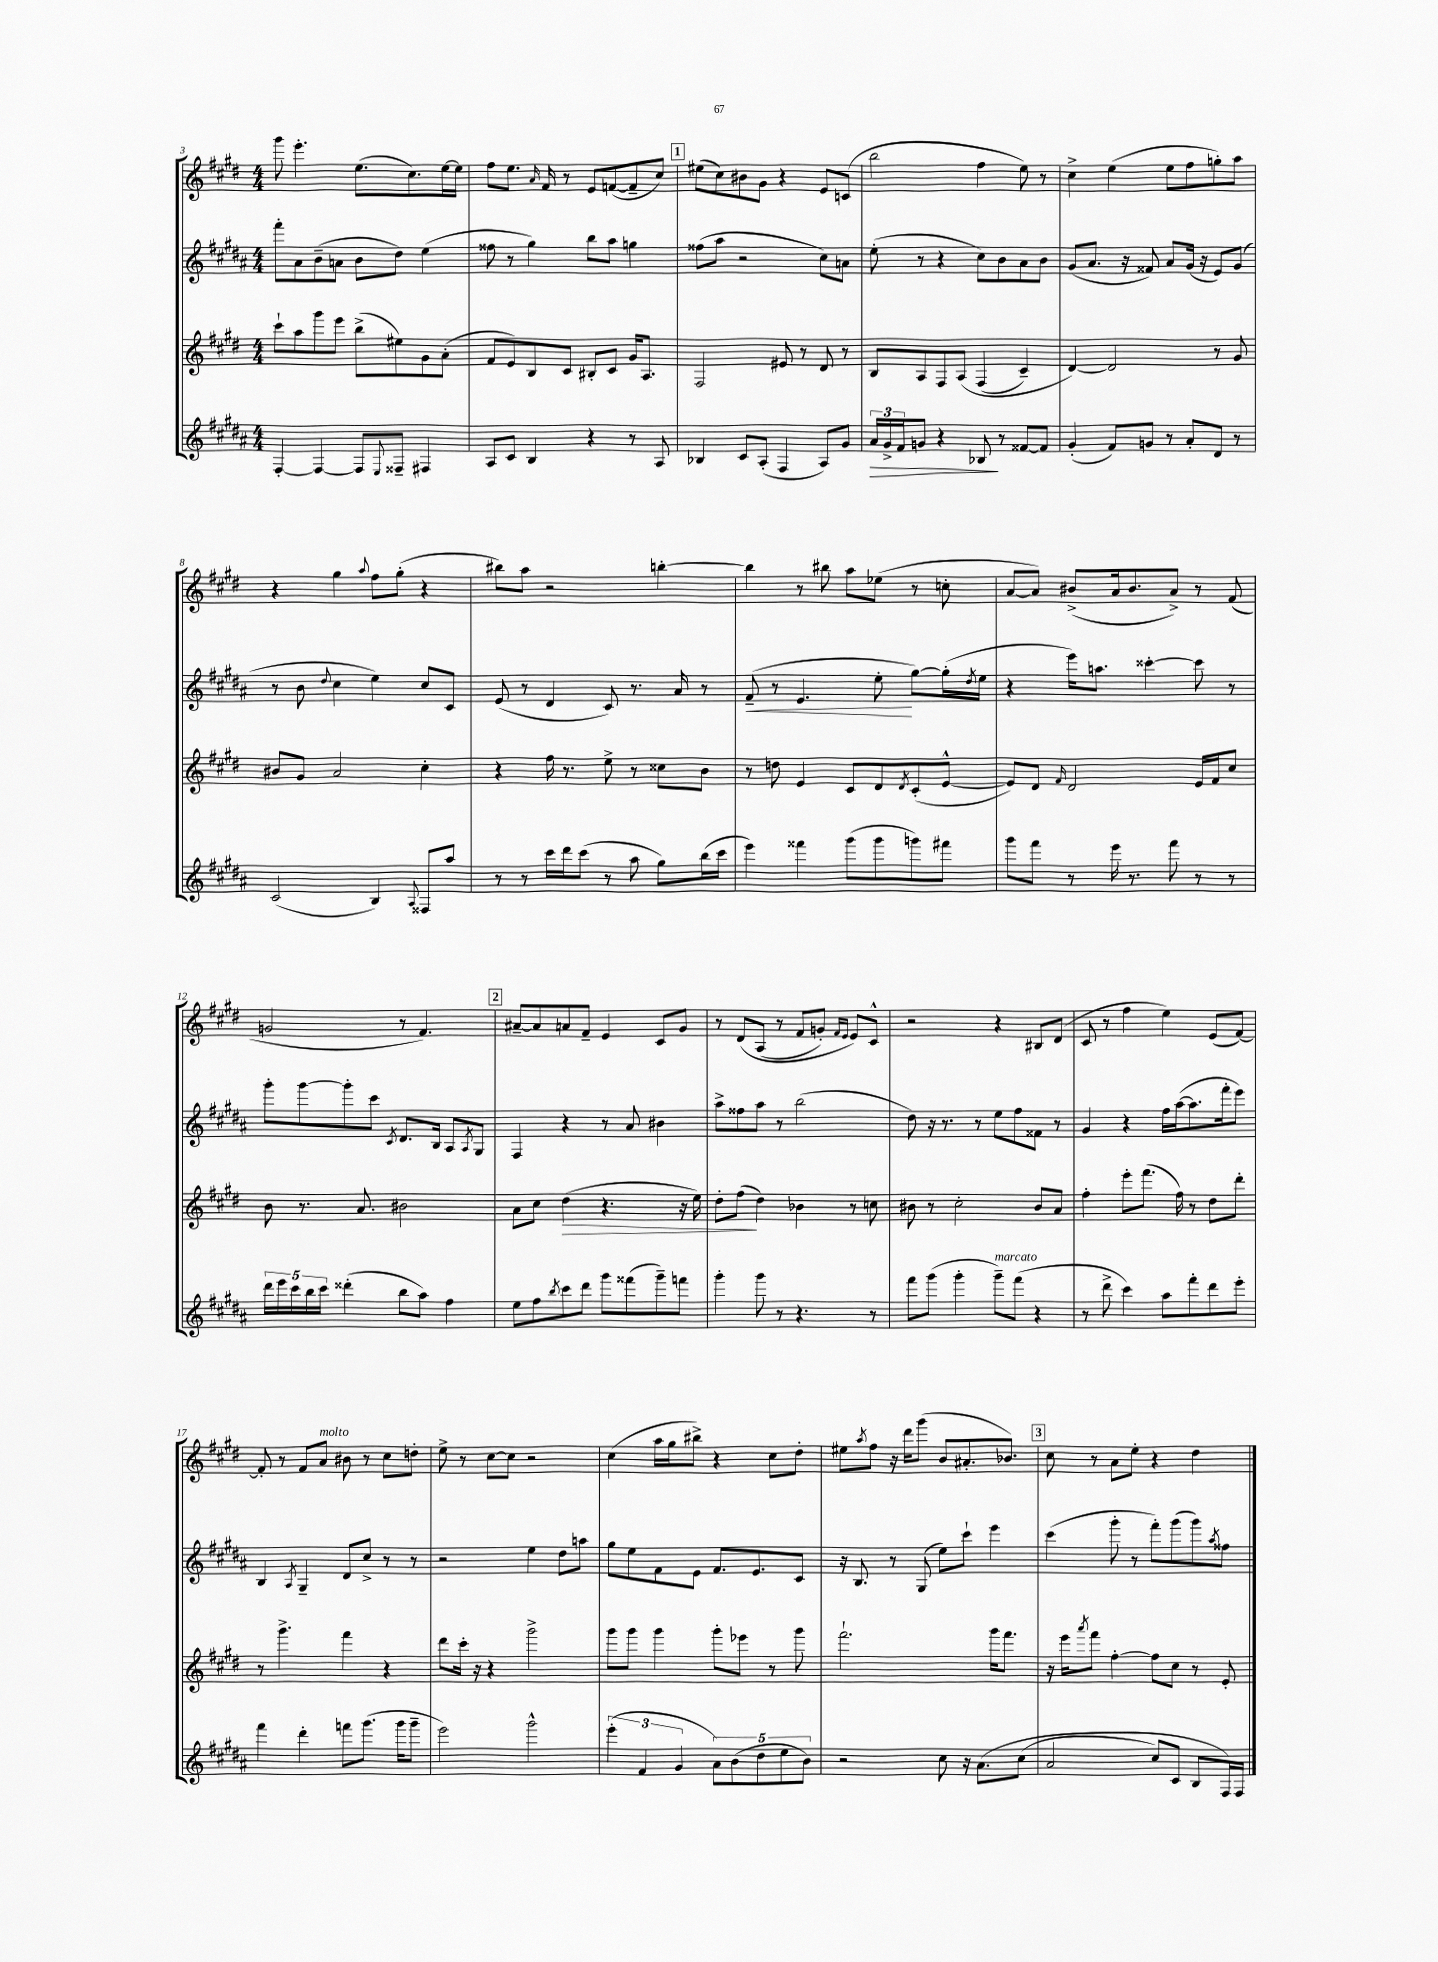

**kern	**dynam	**kern	**dynam	**kern	**dynam	**kern
*part4	*part4	*part3	*part3	*part2	*part2	*part1
*staff4	*staff4	*staff3	*staff3	*staff2	*staff2	*staff1
*clefG2	*	*clefG2	*	*clefG2	*	*clefG2
*k[f#c#g#d#a#]	*	*k[f#c#g#d#]	*	*k[f#c#g#d#a#]	*	*k[f#c#g#d#]
*M4/4	*	*M4/4	*	*M4/4	*	*M4/4
=3	=3	=3	=3	=3	=3	=3
[4F#'/	.	8ccc#`\L	.	8fff#'\L	.	8ggg#\
.	.	8aa\	.	8a#\	.	4.eee'\
4F#/_	.	8ggg#\	.	(8b~\	.	.
.	.	8eee\J	.	8an\J	.	.
8F#/L]	.	(8bb^\L	.	8b\L	.	(8.ee\L
8qqE/	.	.	.	.	.	.
8F##X~/J	.	8ee#X\)	.	8dd#\J)	.	.
.	.	.	.	.	.	8.cc#\)
4F#X/	.	8g#\	.	(4ee\	.	.
.	.	(8a'\J	.	.	.	[16ee\L
.	.	.	.	.	.	16ee\JJ]
=4	=4	=4	=4	=4	=4	=4
8A#/L	.	8f#/L	.	8ff##X\	.	8ff#\L
8c#/J	.	8e/)	.	8r	.	8.ee\J
4B/	.	8B/	.	4gg#\)	.	.
.	.	.	.	.	.	16qqa/
.	.	.	.	.	.	16f#/
.	.	8c#/J	.	.	.	8r
4r	.	8B#X'/L	.	8bb\L	.	8e/L
.	.	8c#/J	.	8aa#\J	.	([8fn/
8r	.	16g#/KL	.	4ggn\	.	8f~/]
.	.	8.A/J	.	.	.	.
8A#/	.	.	.	.	.	8cc#/J)
!!LO:REH:place=s1:t=1
=5	=5	=5	=5	=5	=5	=5
4B-X/	.	2F#/	.	(8ff##X\L	.	(8ee#X\L
.	.	.	.	8aa#\J	.	8cc#\)
8c#/L	.	.	.	2r	.	8b#X\
(8A#'/J	.	.	.	.	.	8g#\J
4F#/	.	8e#X/	.	.	.	4r
.	.	8r	.	.	.	.
8A#/L)	.	8d#/	.	8cc#\L)	.	8e/L
8g#/J	.	8r	.	8an\J	.	(8cn/J
=6	=6	=6	=6	=6	=6	=6
!	!LO:HP:b	!	!	!	!	!
24a#/LL	>	8B/L	.	(8ee'\	.	2bb\
24g#^/	.	.	.	.	.	.
24f#/J	.	.	.	.	.	.
8gn/J	.	8A/	.	8r	.	.
4r	.	8F#/	.	4r	.	.
.	.	(8A/J	.	.	.	.
8B-X/	.	(4F#/	.	8cc#\L)	.	4ff#\
8r	]	.	.	8b\	.	.
[8f##X/L	.	4c#~/)	.	8a#\	.	8ee\)
8f##/J]	.	.	.	8b\J	.	8r
=7	=7	=7	=7	=7	=7	=7
(4g#'/	.	[4d#/)	.	(8g#/L	.	4cc#^\
.	.	.	.	8.a#/J	.	.
8f#/L)	.	2d#/]	.	.	.	(4ee\
.	.	.	.	16r	.	.
8gn/J	.	.	.	8f##X/)	.	.
8r	.	.	.	8a#/L	.	8ee\L
8a#'/L	.	.	.	(16g#/Jk	.	8ff#\
.	.	.	.	16r	.	.
8d#/J	.	8r	.	8e/L)	.	8ggn'\)
8r	.	8g#/	.	(8g#/J	.	8aa\J
!!LO:LB:g=z
=8	=8	=8	=8	=8	=8	=8
(2c#/	.	8b#X/L	.	8r	.	4r
.	.	8g#/J	.	8b\	.	.
.	.	.	.	8qqdd#/	.	.
.	.	2a/	.	4cc#\	.	4gg#\
.	.	.	.	.	.	8qqaa/
4B/)	.	.	.	4ee\)	.	8ff#\L
.	.	.	.	.	.	(8gg#'\J
8qqA#/	.	.	.	.	.	.
8F##X/L	.	4cc#'\	.	8cc#/L	.	4r
8aa#/J	.	.	.	8c#/J	.	.
=9	=9	=9	=9	=9	=9	=9
8r	.	4r	.	(8e/	.	8bb#X\L)
8r	.	.	.	8r	.	8aa\J
16ccc#\LL	.	16ff#\	.	4d#/	.	2r
16ddd#\J	.	8.r	.	.	.	.
(8ccc#\J	.	.	.	.	.	.
8r	.	8ee^\	.	8c#/)	.	.
8aa#\	.	8r	.	8.r	.	.
8gg#\L)	.	8cc##X\L	.	.	.	[4bbn'\
.	.	.	.	16a#/	.	.
(16bb\L	.	8b\J	.	8r	.	.
16ccc#\JJ	.	.	.	.	.	.
=10	=10	=10	=10	=10	=10	=10
!	!	!	!	!	!LO:HP:b	!
4eee\)	.	8r	.	(8f#~/	<	4bb\]
.	.	8ddn\	.	8r	.	.
4fff##X\	.	4e/	.	4.e/	.	8r
.	.	.	.	.	.	8bb#X\
(8ggg#\L	.	8c#/L	.	.	.	8aa\L
8ggg#\	.	8d#/	.	8ee'\	.	(8ee-X\J
.	.	8qd#/	.	.	.	.
8gggn\)	.	(8c#'/	.	[8gg#\L)	[	8r
8fff#X\J	.	[8e^^/J	.	(16gg#'\L]	.	8ccn'\
.	.	.	.	8qdd#/	.	.
.	.	.	.	16ee\JJ	.	.
=11	=11	=11	=11	=11	=11	=11
8ggg#\L	.	8e/L])	.	4r	.	[8a/L
8fff#\J	.	8d#/J	.	.	.	8a/J])
.	.	16qqf#/	.	.	.	.
8r	.	2d#/	.	16eee\KL)	.	(8b#X^/L
.	.	.	.	8.aan\J	.	.
16eee\	.	.	.	.	.	16a/k
8.r	.	.	.	.	.	8.b#/
.	.	.	.	[4ccc##X'\	.	.
8fff#\	.	.	.	.	.	8a^/J)
8r	.	16e/LL	.	8ccc##\]	.	8r
.	.	16f#/J	.	.	.	.
8r	.	8cc#/J	.	8r	.	(8f#/
!!LO:LB:g=z
=12	=12	=12	=12	=12	=12	=12
20ddd#\LL	.	8b\	.	8ggg#'\L	.	2gn/
20eee\	.	.	.	.	.	.
20ccc#\	.	.	.	.	.	.
.	.	8.r	.	[8ggg#\	.	.
20bb\	.	.	.	.	.	.
20ccc#\JJ	.	.	.	.	.	.
(4ddd##X'\	.	.	.	8ggg#'\]	.	.
.	.	8.a/	.	.	.	.
.	.	.	.	8ccc#\J	.	.
.	.	.	.	8qc#/	.	.
8bb\L	.	2b#X\	.	8.d#/L	.	8r
8aa#\J)	.	.	.	.	.	4.f#/)
.	.	.	.	16B/Jk	.	.
4ff#\	.	.	.	8A#/L	.	.
.	.	.	.	8qA#/	.	.
.	.	.	.	8G#/J	.	.
!!LO:REH:place=s1:t=2
=13	=13	=13	=13	=13	=13	=13
8ee\L	.	8a\L	.	4F#/	.	[8a#X~/L
8ff#\	.	8cc#\J	.	.	.	8a#/]
8qbb/	.	.	.	.	.	.
!	!	!	!LO:HP:b	!	!	!
8ccc#\	.	(4dd#\	>	4r	.	8an/
8ddd#\J	.	.	.	.	.	8f#~/J
8ggg#\L	.	4.r	.	8r	.	4e/
(8fff##X\	.	.	.	8a#/	.	.
8ggg#~\)	.	.	.	4b#X\	.	8c#/L
8fffn\J	.	16r	.	.	.	8g#/J
.	.	16ee\)	.	.	.	.
=14	=14	=14	=14	=14	=14	=14
4ggg#'\	.	8dd#'\L	.	8aa#^\L	.	8r
.	.	(8ff#\J	.	8ff##X\	.	(8d#/L
8ggg#\	.	4dd#\)	]	8aa#\J	.	(8A/J
8r	.	.	.	8r	.	8r
4.r	.	4b-X\	.	(2bb\	.	8f#/L
.	.	.	.	.	.	8gn'/J)
.	.	.	.	.	.	16qqf#/LL
.	.	.	.	.	.	16qqe/JJ
.	.	8r	.	.	.	8e/L)
8r	.	8ccn\	.	.	.	8c#^^/J
=15	=15	=15	=15	=15	=15	=15
8fff#\L	.	8b#X\	.	8dd#\)	.	2r
(8ggg#\J	.	8r	.	16r	.	.
.	.	.	.	8.r	.	.
4ggg#'\	.	2cc#'\	.	.	.	.
.	.	.	.	8r	.	.
!LO:TX:a:i:t=marcato	!	!	!	!	!	!
8ggg#~\L)	.	.	.	8ee\L	.	4r
(8fff#\J	.	.	.	8ff#\	.	.
4r	.	8b#/L	.	8f##X\J	.	8B#X/L
.	.	8a/J	.	8r	.	(8d#/J
=16	=16	=16	=16	=16	=16	=16
8r	.	4ff#'\	.	4g#/	.	8c#/
8ddd#^\	.	.	.	.	.	8r
4ccc#\)	.	8eee'\L	.	4r	.	4ff#\
.	.	(8.fff#\J	.	.	.	.
8aa#\L	.	.	.	16ff#\LL	.	4ee\)
.	.	16ff#\)	.	([16aa#\J	.	.
8fff#'\	.	8r	.	8.aa#\]	.	.
8ddd#\	.	8dd#\L	.	.	.	(8e/L
.	.	.	.	16fff#'\k	.	.
8eee'\J	.	8ddd#'\J	.	8eee\J)	.	[8f#/J)
!!LO:LB:g=z
=17	=17	=17	=17	=17	=17	=17
4fff#\	.	8r	.	4B/	.	8f#'/]
.	.	4.ggg#^\	.	.	.	8r
.	.	.	.	8qA#/	.	.
4ddd#'\	.	.	.	4G#~/	.	8f#/L
!	!	!	!	!	!	!LO:TX:a:i:t=molto
.	.	.	.	.	.	8a/J
8fffn\L	.	4fff#\	.	8d#/L	.	8b#X\
(8.ggg#\J	.	.	.	8cc#^/J	.	8r
.	.	4r	.	8r	.	8cc#\L
16ggg#\KL	.	.	.	.	.	.
8ggg#~\J	.	.	.	8r	.	8ddn'\J
=18	=18	=18	=18	=18	=18	=18
2eee\)	.	8ddd#\L	.	2r	.	8ee^\
.	.	16ccc#'\Jk	.	.	.	8r
.	.	16r	.	.	.	.
.	.	4r	.	.	.	[8cc#\L
.	.	.	.	.	.	8cc#\J]
2ggg#^^\	.	2ggg#^\	.	4ee\	.	2r
.	.	.	.	8dd#\L	.	.
.	.	.	.	8aan\J	.	.
=19	=19	=19	=19	=19	=19	=19
(6eee'\	.	8ggg#\L	.	8gg#\L	.	(4cc#\
.	.	8ggg#\J	.	8ee\	.	.
6f#/	.	.	.	.	.	.
.	.	4ggg#\	.	8f#\	.	16aa\LL
.	.	.	.	.	.	16gg#\J
6g#/	.	.	.	.	.	.
.	.	.	.	8e\J	.	8bb#X^\J)
10a#\L)	.	8ggg#'\L	.	8.f#/L	.	4r
(10b\	.	.	.	.	.	.
.	.	8eee-X\J	.	.	.	.
.	.	.	.	8.e/	.	.
10dd#\	.	.	.	.	.	.
.	.	8r	.	.	.	8cc#\L
10ee\	.	.	.	.	.	.
.	.	8ggg#\	.	8c#/J	.	8dd#'\J
10b\J)	.	.	.	.	.	.
=20	=20	=20	=20	=20	=20	=20
2r	.	2.fff#`\	.	16r	.	8ee#X\L
.	.	.	.	8.B/	.	.
.	.	.	.	.	.	8qaa/
.	.	.	.	.	.	8ff#\J
.	.	.	.	8r	.	16r
.	.	.	.	.	.	16ddd#\KL
.	.	.	.	(8G#/	.	(8ggg#\J
8cc#\	.	.	.	8ee\L)	.	8b/L
16r	.	.	.	8ccc#`\J	.	8.a#X'/
(8.a#\L	.	.	.	.	.	.
.	.	16ggg#\KL	.	4eee\	.	.
.	.	8.fff#\J	.	.	.	8.b-X/J)
(8cc#\J	.	.	.	.	.	.
!!LO:REH:place=s1:t=3
=21	=21	=21	=21	=21	=21	=21
2a#/	.	16r	.	(4ccc#\	.	8cc#\
.	.	16eee\KL	.	.	.	.
.	.	8qaaa/	.	.	.	.
.	.	8fff#\J	.	.	.	8r
.	.	[4ff#'\	.	8ggg#'\	.	8a\L
.	.	.	.	8r	.	8ee'\J
8cc#/L)	.	8ff#\L]	.	8fff#'\L)	.	4r
8c#/J	.	8cc#\J	.	(8ggg#\	.	.
8B/L	.	8r	.	8ggg#\)	.	4dd#\
.	.	.	.	8qaa#/	.	.
16F#/L)	.	8e'/	.	8ff##X\J	.	.
16F#/JJ	.	.	.	.	.	.
==	==	==	==	==	==	==
*-	*-	*-	*-	*-	*-	*-
